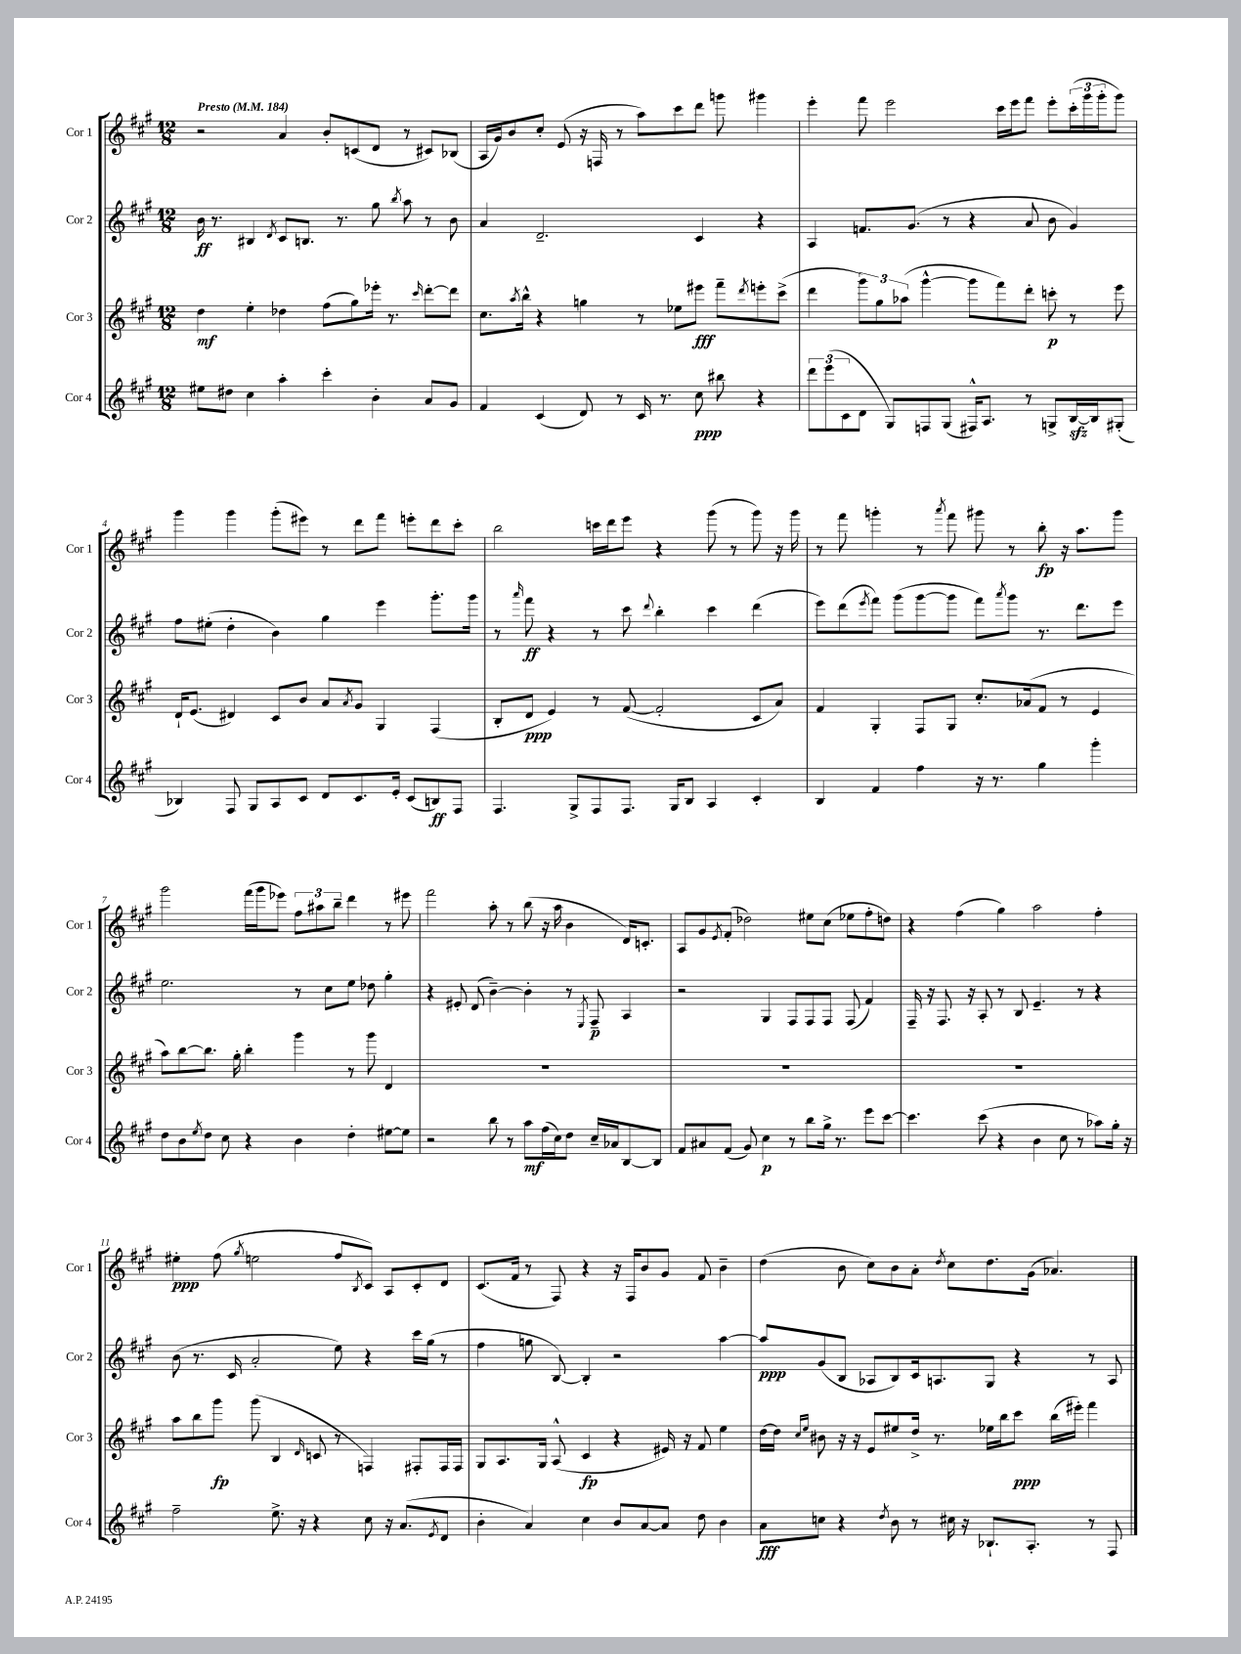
<<
\new StaffGroup <<
\new Staff = "s0" \with { instrumentName = "Cor 1" shortInstrumentName = "Cor 1" } {
    \clef treble \key a \major \numericTimeSignature \time 12/8 \tempo "Presto" 4 = 184
    r2 a'4 b'8-. c'8( d'8 r8 cis'8) bes8( |
    a16 gis'16) b'8 cis''8-. e'8( r16 f16 r8 a''8) cis'''8 d'''8 g'''8 gis'''4 |
    e'''4-. fis'''8 e'''2 cis'''16 e'''16 fis'''8 e'''8-. \tuplet 3/2 { cis'''16-.( gis'''16 gis'''16-. } gis'''8) |
    gis'''4 gis'''4 gis'''8-.( eis'''8) r8 d'''8 fis'''8 e'''8-. d'''8 cis'''8-. |
    b''2 c'''16 d'''16 e'''8 r4 gis'''8( r8 gis'''8) r16 gis'''16 |
    r8 fis'''8 g'''4-. r8 \acciaccatura { a'''8 } fis'''8 gis'''8 r8 b''8-.\fp r16 a''8. gis'''8 |
    gis'''2 fis'''16( gis'''16 ees'''8) \tuplet 3/2 { fis''8 ais''8 b''8-- } d'''4 r8 eis'''8 |
    fis'''2 a''8-. r8 b''8( r16 a''16 b'4 d'16) c'8.-. |
    a8 gis'8 \acciaccatura { e'8 } fis'8-.( des''2) eis''8 cis''8( ees''8 fis''8-. d''8) |
    r4 fis''4( gis''4) a''2 fis''4-. |
    eis''4-.\ppp fis''8( \acciaccatura { gis''8 } e''2 fis''8 \acciaccatura { b8 } cis'8) a8 cis'8-. d'8 |
    cis'8.( fis'16 r8 fis8) r4 r16 fis16 b'8 gis'8 fis'8 b'4-- |
    d''4( b'8 cis''8) b'8 a'8-. \acciaccatura { d''8 } cis''8 d''8. gis'16( aes'4.) \bar "|." |
}
\new Staff = "s1" \with { instrumentName = "Cor 2" shortInstrumentName = "Cor 2" } {
    \clef treble \key a \major \numericTimeSignature \time 12/8
    b'16\ff r8. bis4 \acciaccatura { d'8 } cis'8 b8. r8. gis''8 \acciaccatura { b''8 } a''8 r8 b'8 |
    a'4 d'2.-- cis'4 r4 |
    a4 f'8. gis'8.( r8 r4 a'8 b'8 gis'4) |
    fis''8 eis''8-.( d''4-. b'4) gis''4 e'''4 gis'''8.-. gis'''16 |
    r8 \grace { a'''16 } fis'''8\ff r4 r8 cis'''8 \appoggiatura { d'''8 } b''4-. cis'''4 d'''4( |
    e'''8) d'''8( \acciaccatura { e'''8 } fis'''8) gis'''8( gis'''8~ gis'''8 fis'''8) \acciaccatura { a'''8 } gis'''8 r8. d'''8. e'''8 |
    e''2. r8 cis''8 e''8 des''8 gis''4-. |
    r4 eis'8-. d'8( b'4~--) b'4-. r8 \acciaccatura { e8 } fis8--\p a4 |
    r2 gis4 fis8 fis8 fis8 fis8( fis'4) |
    fis16-- r16 fis8. r16 a8-. r8 b8 e'4.-- r8 r4 |
    b'8( r8. cis'16 a'2-. e''8) r4 cis'''16 gis''16( r8 |
    fis''4 g''8 b8~) b4-. r2 a''4~ |
    a''8\ppp gis'8( b8 aes8 b8) cis'16 a8. gis8 r4 r8 a8 \bar "|." |
}
\new Staff = "s2" \with { instrumentName = "Cor 3" shortInstrumentName = "Cor 3" } {
    \clef treble \key a \major \numericTimeSignature \time 12/8
    d''4\mf e''4-. des''4 fis''8( gis''8) ees'''16-. r8. \grace { cis'''16 } d'''8~-. d'''8 |
    cis''8. \acciaccatura { a''8 } b''16-^ r4 g''4 r8 ees''8 eis'''8\fff fis'''8-- \acciaccatura { d'''8 } e'''8-. cis'''8->( |
    d'''4 \tuplet 3/2 { gis'''8) gis''8 aes''8( } gis'''4~-^ gis'''8 fis'''8) d'''8-. c'''8-.\p r8 e'''8 |
    d'16-! e'8.( dis'4) cis'8 b'8 a'8 \acciaccatura { a'8 } gis'8 gis4 fis4( |
    b8-. d'8\ppp e'4) r8 fis'8~( fis'2-. cis'8 a'8) |
    fis'4 gis4-. fis8 gis8 cis''8.-. aes'16( fis'8 r8 e'4 |
    a''8) b''8~ b''8. gis''16-. b''4-. gis'''4 r8 gis'''8 d'4 |
    R1. |
    R1. |
    R1. |
    a''8 b''8 gis'''8\fp gis'''8( b4 \grace { d'16 } c'8 r8 f4) fis8-. fis16 fis16 |
    gis8 a8. gis16 a8-^( cis'4\fp r4 eis'16) r16 fis'8 e''4 |
    d''16~ d''16 \grace { cis''16 e''16 } bis'8 r16 r16 e'8 eis''8 d''16-> r8. ees''16 b''16 cis'''8\ppp b''16( eis'''16-.) fis'''4 \bar "|." |
}
\new Staff = "s3" \with { instrumentName = "Cor 4" shortInstrumentName = "Cor 4" } {
    \clef treble \key a \major \numericTimeSignature \time 12/8
    eis''8 dis''8 cis''4 a''4-. cis'''4-. b'4-. a'8 gis'8 |
    fis'4 cis'4( d'8) r8 cis'16 r8. cis''8\ppp bis''8 r4 |
    \tuplet 3/2 { d'''8 e'''8( cis'8 } d'8 gis8) f8 gis8( fis16-^) a8. r8 g8-> b16~\sfz b16 gis8-.( |
    bes4) fis8 gis8 a8 cis'8 d'8 cis'8. e'16-. cis'8( b8\ff) fis8 |
    fis4. gis8-> fis8 fis8. gis16 b8 a4 cis'4-. |
    b4 fis'4 fis''4 r16 r8. gis''4 gis'''4-. |
    d''8 b'8 \acciaccatura { e''8 } d''8 cis''8 r4 b'4 d''4-. eis''8~ eis''8 |
    r2 b''8 r8 a''8\mf fis''16( cis''16) d''8 cis''16-- aes'16 b8~ b8 |
    fis'8 ais'8 fis'8( gis'8) cis''4\p r8 b''8 gis''16-> r8. e'''8 cis'''8~ |
    cis'''4. cis'''8( r4 b'4 cis''8 r8 aes''8) gis''16-. r16 |
    fis''2-- e''8.-> r16 r4 cis''8 r16 a'8.( \acciaccatura { e'8 } d'8 |
    b'4-. a'4) cis''4 b'8 a'8~ a'8 d''8 b'4 |
    a'8\fff c''8 r4 \acciaccatura { d''8 } b'8 r8 cis''16 r16 bes8.-! a8.-. r8 fis8 \bar "|." |
}
>>
>>
